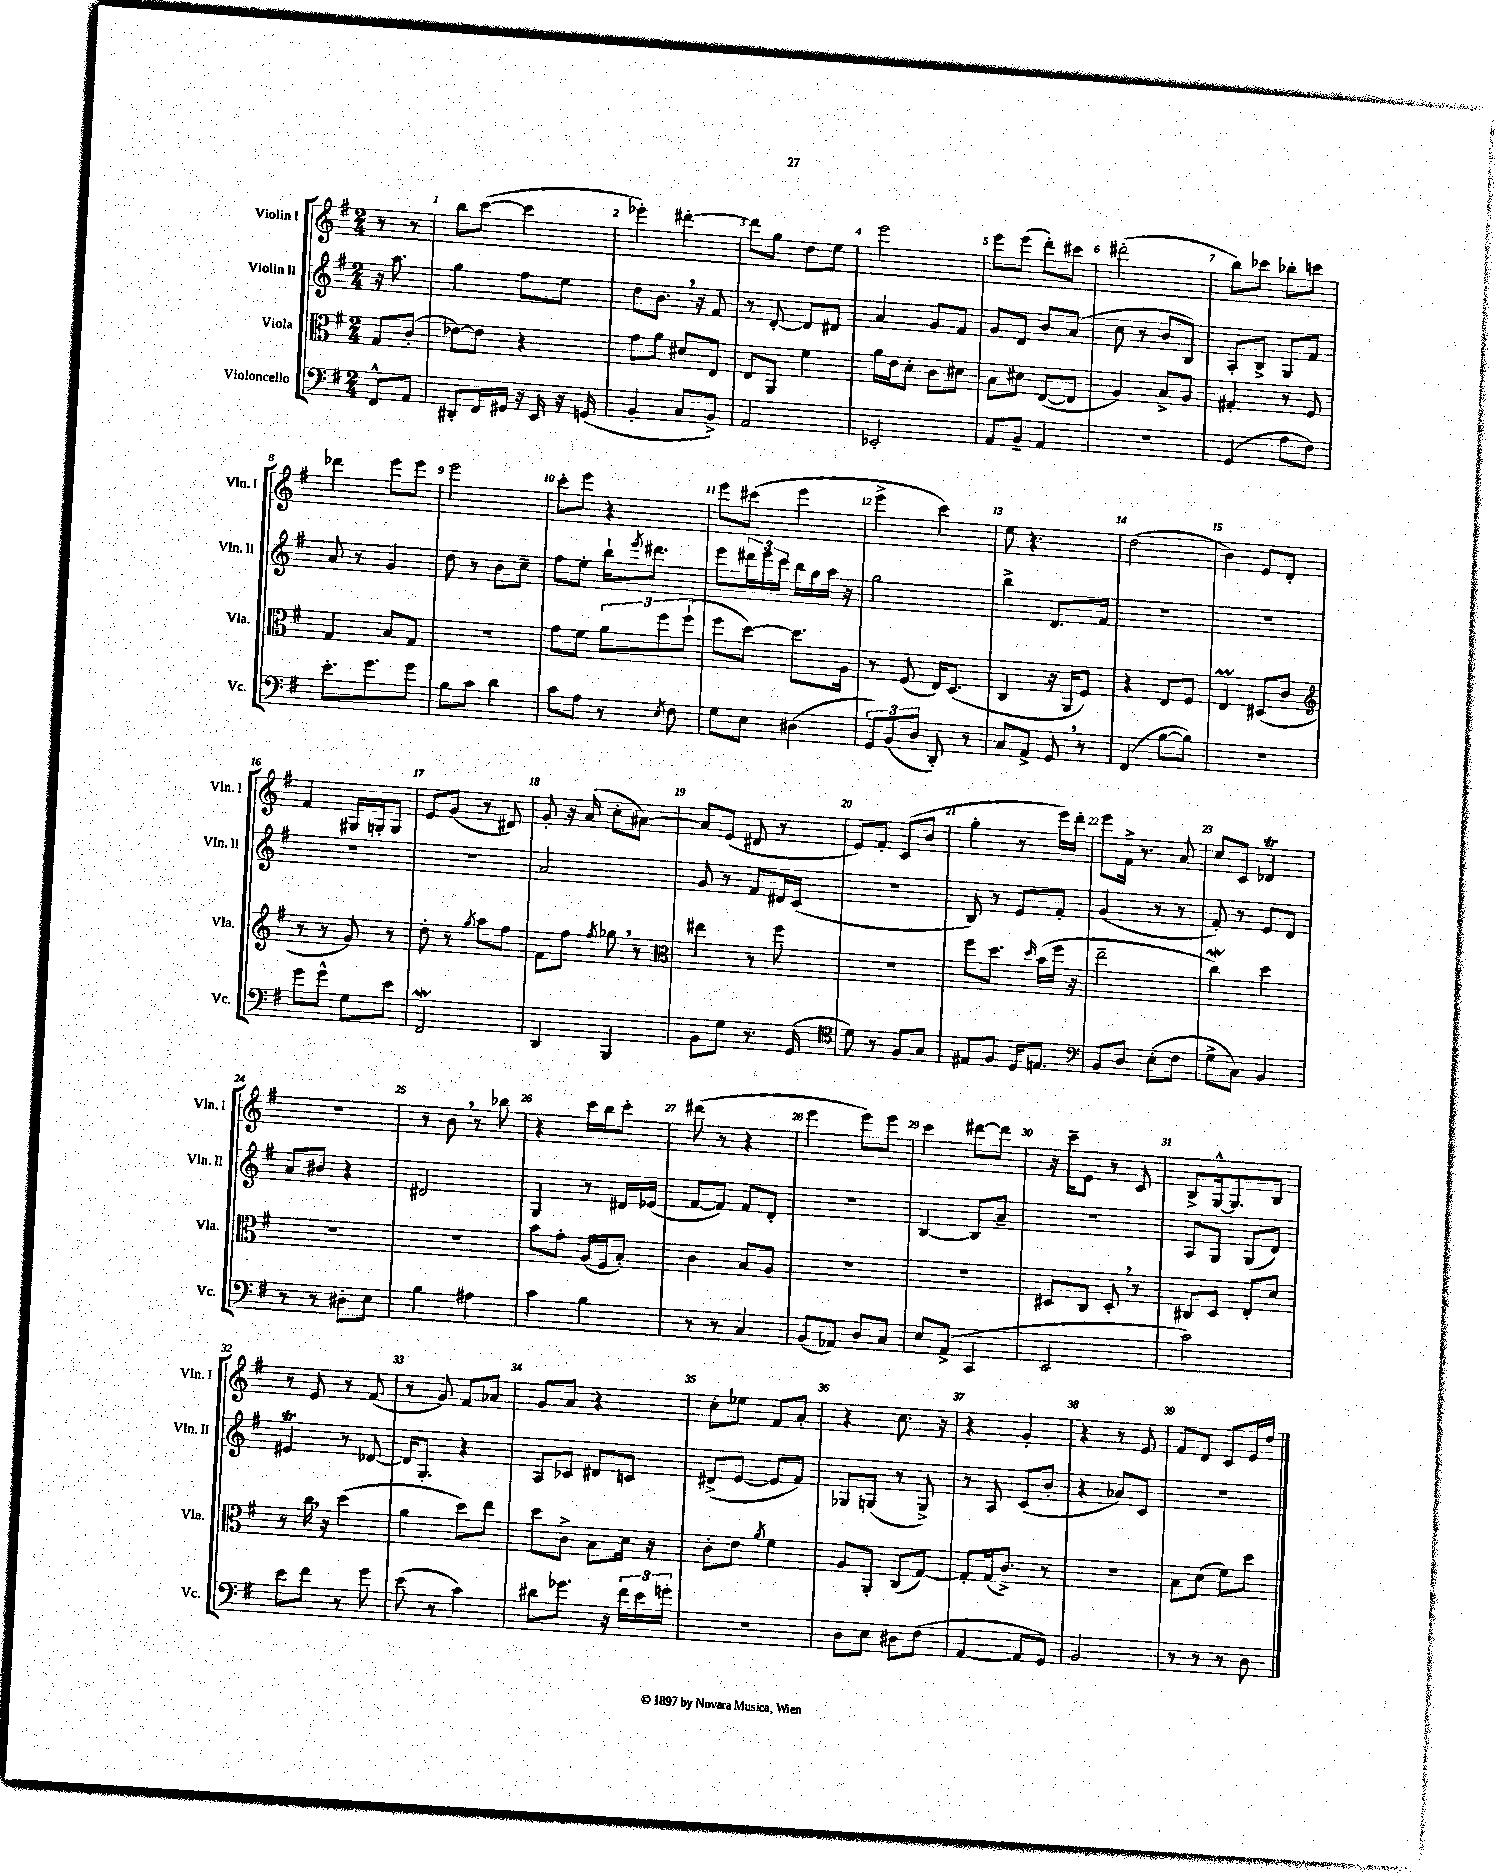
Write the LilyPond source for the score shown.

<<
\new StaffGroup <<
\new Staff = "s0" \with { instrumentName = "Violin I" shortInstrumentName = "Vln. I" } {
    \clef treble \key g \major \numericTimeSignature \time 2/4 \partial 4
    r8 r8 |
    b''8 c'''8~( c'''4 |
    ees'''4-.) dis'''4~-. |
    dis'''8 g''8 d''8 e''8 |
    e'''2 |
    e'''8 e'''8( d'''8-.) cis'''8 |
    dis'''2-.( |
    b''8) ces'''8 bes''8-. c'''8 |
    des'''4 e'''8 e'''8 |
    e'''2 |
    c'''8-. e'''8 r4 |
    e'''8 cis'''8( e'''4 |
    e'''4-> c'''4) |
    e''8 r4. |
    d''2( |
    b'4) e'8 d'8-. |
    fis'4 gis16 g16-. g8 |
    e'8 g'8( r8 dis'8) |
    g'8-. r16 a'16( c''8-. ais'8~) |
    ais'8 e'8( dis'8 r8 |
    e'8) fis'8-. c'8( b'8 |
    g''4-. r8 e'''16) d'''16-. |
    e'''8 fis'16-> r8. a'8 |
    c''8 c'8 des'4\trill |
    R2 |
    r8 b'8 \breathe r8 bes''8 |
    r4 c'''16 b''16 c'''8-. |
    dis'''8( r8 r4 |
    e'''4 e'''8) e'''8 |
    c'''4 dis'''8~ dis'''8 |
    r16 c'''16-- e'8 r8 c'8 |
    b8-> g16~-^ g8. b8 |
    r8 e'8 r8 fis'8( |
    r8 g'8) fis'8 aes'8 |
    g'8 a'8 r4 |
    c''8-. ees''8 fis'8 a'8-. |
    r4 c''8. r16 |
    r4 g'4-. |
    r4 r8 e'8 |
    fis'8 d'8 c'8 e'16 d''16 \bar "|." |
}
\new Staff = "s1" \with { instrumentName = "Violin II" shortInstrumentName = "Vln. II" } {
    \clef treble \key g \major \numericTimeSignature \time 2/4 \partial 4
    r16 a''8. |
    g''4 fis''8 e''8 |
    d''8 b'8. \breathe r16 fis'8 |
    r8 d'8~-. d'8 dis'8 |
    a'4 g'8 fis'8 |
    g'8 d'8 b'8 a'8( |
    c''8 r8 b'8 b8) |
    a8-. b8-> g8 fis'8 |
    a'8 r8 g'4 |
    d''8 r8 b'8 c''8-- |
    fis''8 e''8-. b''16-! \acciaccatura { e'''8 } dis'''8. |
    e'''8 \tuplet 3/2 { dis'''16 e'''16 c'''16 } b''16 g''16 a''16 r16 |
    g''2 |
    b''4-> d'8. fis'16 |
    R2 |
    R2 |
    R2 |
    R2 |
    a'2 |
    g'8 r8 fis'8 dis'16 c'16( |
    R2 |
    b8) r8 e'8 fis'8-. |
    g'4( r8 r8 |
    fis'8-.) r8 e'8 d'8 |
    a'8 bis'8 r4 |
    dis'2 |
    g4 r8 dis'16 ees'16( |
    fis'8~ fis'8) fis'8 d'8-. |
    R2 |
    b4~ b8 a'8-- |
    R2 |
    a8 g8 g8( d'8) |
    eis'4\trill r8 des'8~ |
    des'16 g8.-. r4 |
    a8 ces'8 dis'8 c'8 |
    dis'8->( e'8~ e'8 fis'8) |
    ges8 g8( r8 g8->) |
    r8 a8 c'8( b'8-. |
    r4 aes'8) c'8 |
    R2 \bar "|." |
}
\new Staff = "s2" \with { instrumentName = "Viola" shortInstrumentName = "Vla." } {
    \clef alto \key g \major \numericTimeSignature \time 2/4 \partial 4
    g8 c'8-.( |
    ees'8~) ees'8 r4 |
    g'8 a'8 dis'8 e8 |
    e8 a,8 fis'4 |
    a'16 e'16 d'8-. c'8 dis'8 |
    b8 dis'8 e8~( e8 |
    a4) b8-> a8 |
    gis4-. r8 fis8 |
    g4 b8 g8 |
    R2 |
    g'8 fis'8 \tuplet 3/2 { a'8 fis''8 fis''8-!( } |
    fis''8 d''8~) d''8. a16 |
    r8 fis8( e16) d8.( |
    c4 r16 a,16 fis8) |
    r4 e8 fis8 |
    e4\prall dis8( c'8 |
    \clef treble r8 r8 g'8) r8 |
    d''8-. r8 \acciaccatura { g''8 } a''8 fis''8 |
    fis'8 fis''8 \acciaccatura { fis''8 } ges''8 \breathe r8 |
    \clef alto eis''4 r8 fis''8 |
    R2 |
    fis''8 d''8. \grace { d''16 } b'16( fis''16 r16 |
    e''2-- |
    c''4\mordent) d''4 |
    r2 |
    r2 |
    b'8 g'8-. a16( fis16 b8-.) |
    c'4 b8 a8 |
    R2 |
    r2 |
    dis8 c8 dis8-. \breathe r8 |
    cis8 d8 e8-. d'8 |
    r8 c''16 \breathe r16 d''4( |
    a'4 d''8) e''8 |
    d''8 c'8-> b8 d'16 r16 |
    c'8-. e'8 \acciaccatura { a'8 } fis'4 |
    a8 a,8-. c8( g8~) |
    g8-. g16( c'8.->) r8 |
    r2 |
    b8 d'8( fis'8) d''8 \bar "|." |
}
\new Staff = "s3" \with { instrumentName = "Violoncello" shortInstrumentName = "Vc." } {
    \clef bass \key g \major \numericTimeSignature \time 2/4 \partial 4
    fis,8-^ a,8 |
    dis,8-. fis,16 gis,16 r16 e,16 r16 g,16( |
    b,4-. c8 b,8->) |
    a,2 |
    ees,2-. |
    a,8 b,8-- a,4 |
    r2 |
    g,4( a8 fis8) |
    e'8.-. g'8. g'8 |
    b8 c'8 d'4 |
    c'8 a8 r8 \acciaccatura { e8 } fis8 |
    g8 e8 dis4( |
    \tuplet 3/2 { g,8) b,8( d8 } d,8-.) r8 |
    c8 a,8-> g,8 \breathe r8 |
    fis,4( b8~ b8) |
    r2 |
    g'8 g'8-^ g8 e'8 |
    fis,2\mordent |
    d,4 b,,4 |
    b,8 g8 r8. g,16( |
    \clef tenor d'8) r8 fis8 g8 |
    eis8 fis8 d16 e8. |
    \clef bass b,8 d8 e8-.( fis8 |
    g8-> c8) b,4 |
    r8 r8 dis8-. e8 |
    b4 ais4 |
    c'4 b4 |
    r8 r8 c4 |
    b,8( aes,8) d8 c8 |
    e8 a,8->( c,4 |
    e,2 |
    c'2) |
    e'8 fis'8 r8 g'8 |
    e'8( r8 c'4) |
    dis'8 ges'8. r16 \tuplet 3/2 { fis'16 e'16 g'16-. } |
    R2 |
    d8 e8 dis8 fis8( |
    a,4~ a,8 g,8) |
    b,2 |
    r8 r8 r8 d8 \bar "|." |
}
>>
>>
\layout { \context { \Score \override BarNumber.break-visibility = ##(#f #t #t) barNumberVisibility = #all-bar-numbers-visible } }
